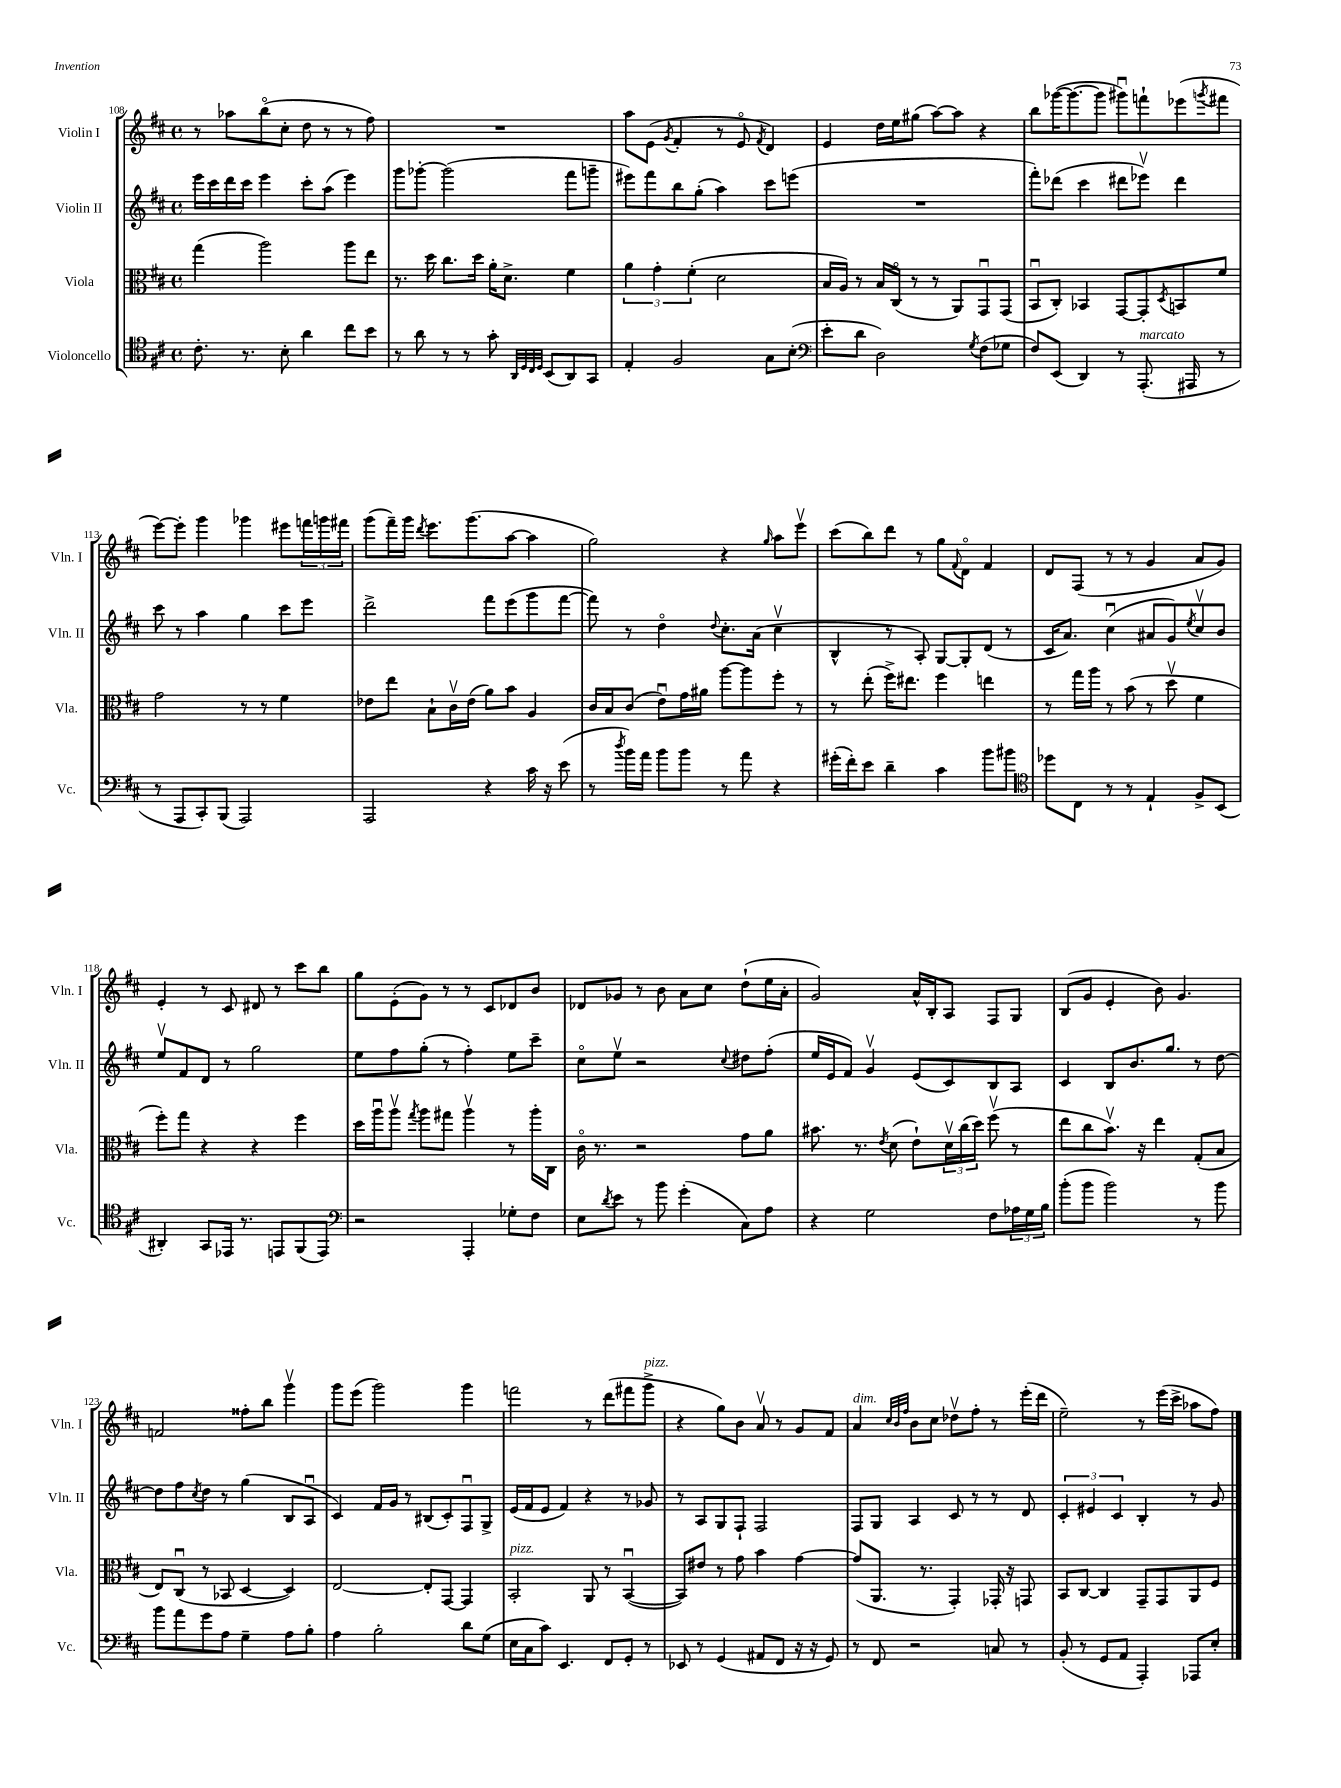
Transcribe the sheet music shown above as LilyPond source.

<<
\new StaffGroup <<
\new Staff = "s0" \with { instrumentName = "Violin I" shortInstrumentName = "Vln. I" } {
    \clef treble \key d \major \defaultTimeSignature \time 4/4
    r8 aes''8 b''8\flageolet( cis''8-. d''8 r8 r8 fis''8) |
    R1 |
    a''8 e'8( \acciaccatura { g'8 } fis'4-. r8 e'8\flageolet \acciaccatura { fis'8 } d'4) |
    e'4 d''16 e''16 gis''8( a''8~) a''8 r4 |
    b''8 ges'''16~( ges'''8.~ ges'''8 gis'''8\downbow) f'''8-! ees'''8( \acciaccatura { g'''8 } fis'''8 |
    e'''8~) e'''8-. g'''4 ges'''4 eis'''8 \tuplet 3/2 { f'''16 g'''16 fis'''16 } |
    g'''8( fis'''16--) g'''16 \acciaccatura { d'''8 } e'''8. g'''8.( a''8~ a''4 |
    g''2) r4 \grace { g''16 } a''8 e'''8\upbow |
    cis'''8( b''8) d'''8 r8 g''8 \appoggiatura { fis'8 } d'8\flageolet fis'4 |
    d'8 fis8( r8 r8 g'4 a'8 g'8) |
    e'4-. r8 cis'8 dis'8 r8 cis'''8 b''8 |
    g''8 e'8-.( g'8) r8 r8 cis'8 des'8 b'8 |
    des'8 ges'8 r8 b'8 a'8 cis''8 d''8-!( e''16 a'16-. |
    g'2) a'16-^ b16-. a8 fis8 g8 |
    b8( g'8 e'4-. b'8) g'4. |
    f'2 fisis''8-. b''8 g'''4\upbow |
    g'''8 e'''8( g'''2) g'''4 |
    f'''2 r8 d'''8( fis'''8 g'''8->^\markup { \italic "pizz." } |
    r4 g''8) b'8 a'8\upbow r8 g'8 fis'8 |
    a'4^\markup { \italic "dim." } \grace { cis''32 b'32 fis''32 } b'8 cis''8 des''8\upbow fis''8-. r8 e'''16-.( d'''16 |
    e''2--) r8 e'''16( cis'''16-> aes''8 fis''8) \bar "|." |
}
\new Staff = "s1" \with { instrumentName = "Violin II" shortInstrumentName = "Vln. II" } {
    \clef treble \key d \major \defaultTimeSignature \time 4/4
    e'''16 cis'''16 d'''16 cis'''16 e'''4 cis'''8-. a''8( e'''4) |
    g'''8 ges'''8~-. ges'''2( fis'''8 g'''8-- |
    eis'''8) fis'''8 b''8 g''8-.( a''4) cis'''8 e'''8( |
    R1 |
    fis'''8-.) des'''8( cis'''4 dis'''8 ees'''8\upbow) dis'''4 |
    cis'''8 r8 a''4 g''4 cis'''8 e'''8 |
    d'''2-> fis'''8 e'''8( g'''8 fis'''8~ |
    fis'''8) r8 d''4\flageolet \appoggiatura { d''8 } cis''8.-. a'16( cis''4\upbow |
    b4-^ r8 a8-.) g8~ g8-. d'8( r8 |
    cis'16 a'8.) cis''4\downbow( ais'8 g'8) \acciaccatura { e''8 } cis''8\upbow b'8 |
    e''8\upbow fis'8 d'8 r8 g''2 |
    e''8 fis''8 g''8-.( r8 fis''4-.) e''8 cis'''8-- |
    cis''8\flageolet e''8\upbow r2 \appoggiatura { cis''8 } dis''8 fis''8-.( |
    e''16 e'16 fis'8) g'4\upbow e'8( cis'8) b8 a8 |
    cis'4 b8 b'8. g''8. r8 d''8~ |
    d''8 fis''8 \acciaccatura { cis''8 } d''8 r8 g''4( b8 a8\downbow |
    cis'4) fis'16 g'16 r8 bis8( cis'8-.) fis8\downbow g8-> |
    e'16( fis'16 e'8 fis'4) r4 r8 ges'8 |
    r8 a8 g8 fis8-! fis2 |
    fis8 g8 a4 cis'8 r8 r8 d'8 |
    \tuplet 3/2 { cis'4-. eis'4 cis'4 } b4-. r8 g'8 \bar "|." |
}
\new Staff = "s2" \with { instrumentName = "Viola" shortInstrumentName = "Vla." } {
    \clef alto \key d \major \defaultTimeSignature \time 4/4
    g''4( a''2) a''8 e''8 |
    r8. d''16 cis''8. d''16 a'16-. d'8.-> fis'4 |
    \tuplet 3/2 { a'4 g'4-. fis'4-.( } d'2 |
    b16 a16) r8 b16 cis16\flageolet( r8 r8 a,8) g,8\downbow g,8( |
    b,8\downbow cis8-.) bes,4 g,8~ g,8-. \acciaccatura { d8 } b,8 fis'8 |
    g'2 r8 r8 fis'4 |
    ees'8 e''8 b8-! cis'16\upbow ees'16( a'8) b'8 a4 |
    cis'16 b16 cis'8( e'8\downbow) g'16 ais'16 a''8~ a''8 fis''8-. r8 |
    r8 e''8-.( fis''16->) eis''8. fis''4 e''4 |
    r8 g''16 a''16 r8 b'8( r8 d''8\upbow fis'4 |
    fis''8-.) g''8 r4 r4 fis''4 |
    d''16 a''16\downbow a''8\upbow \acciaccatura { g''8 } a''8 gis''8 a''4\upbow r8 a''16-. cis16 |
    cis'16\flageolet r8. r2 g'8 a'8 |
    bis'8. r8. \acciaccatura { e'8 } d'8( e'8-!) \tuplet 3/2 { d'16\upbow cis''16( d''16) } fis''8\upbow( r8 |
    e''8 cis''8 b'8.\upbow) r16 e''4 g8-.( b8 |
    e8) cis8\downbow( r8 bes,8 d4~ d4) |
    e2~ e8-. g,8~ g,4 |
    b,2-.^\markup { \italic "pizz." } a,8 r8 b,4~\downbow( |
    b,8) eis'8 r8 g'8 b'4 g'4~ |
    g'8( a,8. r8. g,4-.) ges,16-. r16 g,8 |
    b,8 cis8~ cis4 g,8-- g,8 a,8 fis8 \bar "|." |
}
\new Staff = "s3" \with { instrumentName = "Violoncello" shortInstrumentName = "Vc." } {
    \clef tenor \key d \major \defaultTimeSignature \time 4/4
    cis'8.-. r8. b8-. a'4 cis''8 b'8 |
    r8 a'8 r8 r8 g'8-. \grace { a,32 d32 cis32 d32 } b,8( a,8) g,8 |
    e4-. fis2 g8 b8-.( |
    \clef bass e'8-. d'8 d2) \acciaccatura { g8 } fis8( ges8 |
    fis8) e,8( d,4) r8 a,,8.-.^\markup { \italic "marcato" }( ais,,16 r8 |
    r8 a,,8 cis,8-.) b,,8( a,,2) |
    a,,2 r4 cis'16 r16 e'8( |
    r8 \acciaccatura { d''8 } b'16) a'16 b'8 b'8 r8 a'8 r4 |
    gis'16-.( fis'16-.) e'8 d'4-- cis'4 b'8 bis'8 |
    \clef tenor des''8 cis8 r8 r8 e4-! fis8-> b,8( |
    ais,4-.) g,8 ees,16 r8. e,8 fis,8( e,8) |
    \clef bass r2 a,,4-. ges8-. fis8 |
    e8 \acciaccatura { d'8 } e'8 r8 b'8 g'4-.( cis8) a8 |
    r4 g2 fis8 \tuplet 3/2 { aes16 g16 b16 } |
    b'8-.( b'8 b'2) r8 b'8 |
    b'8 a'8 g'8 a8 g4-- a8 b8-. |
    a4 b2-. d'8 g8( |
    e16 cis16 cis'8) e,4. fis,8 g,8-. r8 |
    ees,8 r8 g,4( ais,8 fis,8 r16 r16 g,8) |
    r8 fis,8 r2 c8 r8 |
    b,8-.( r8 g,8 a,8 a,,4-.) aes,,8 e8-. \bar "|." |
}
>>
>>
\layout { \context { \Score currentBarNumber = #108 } }
